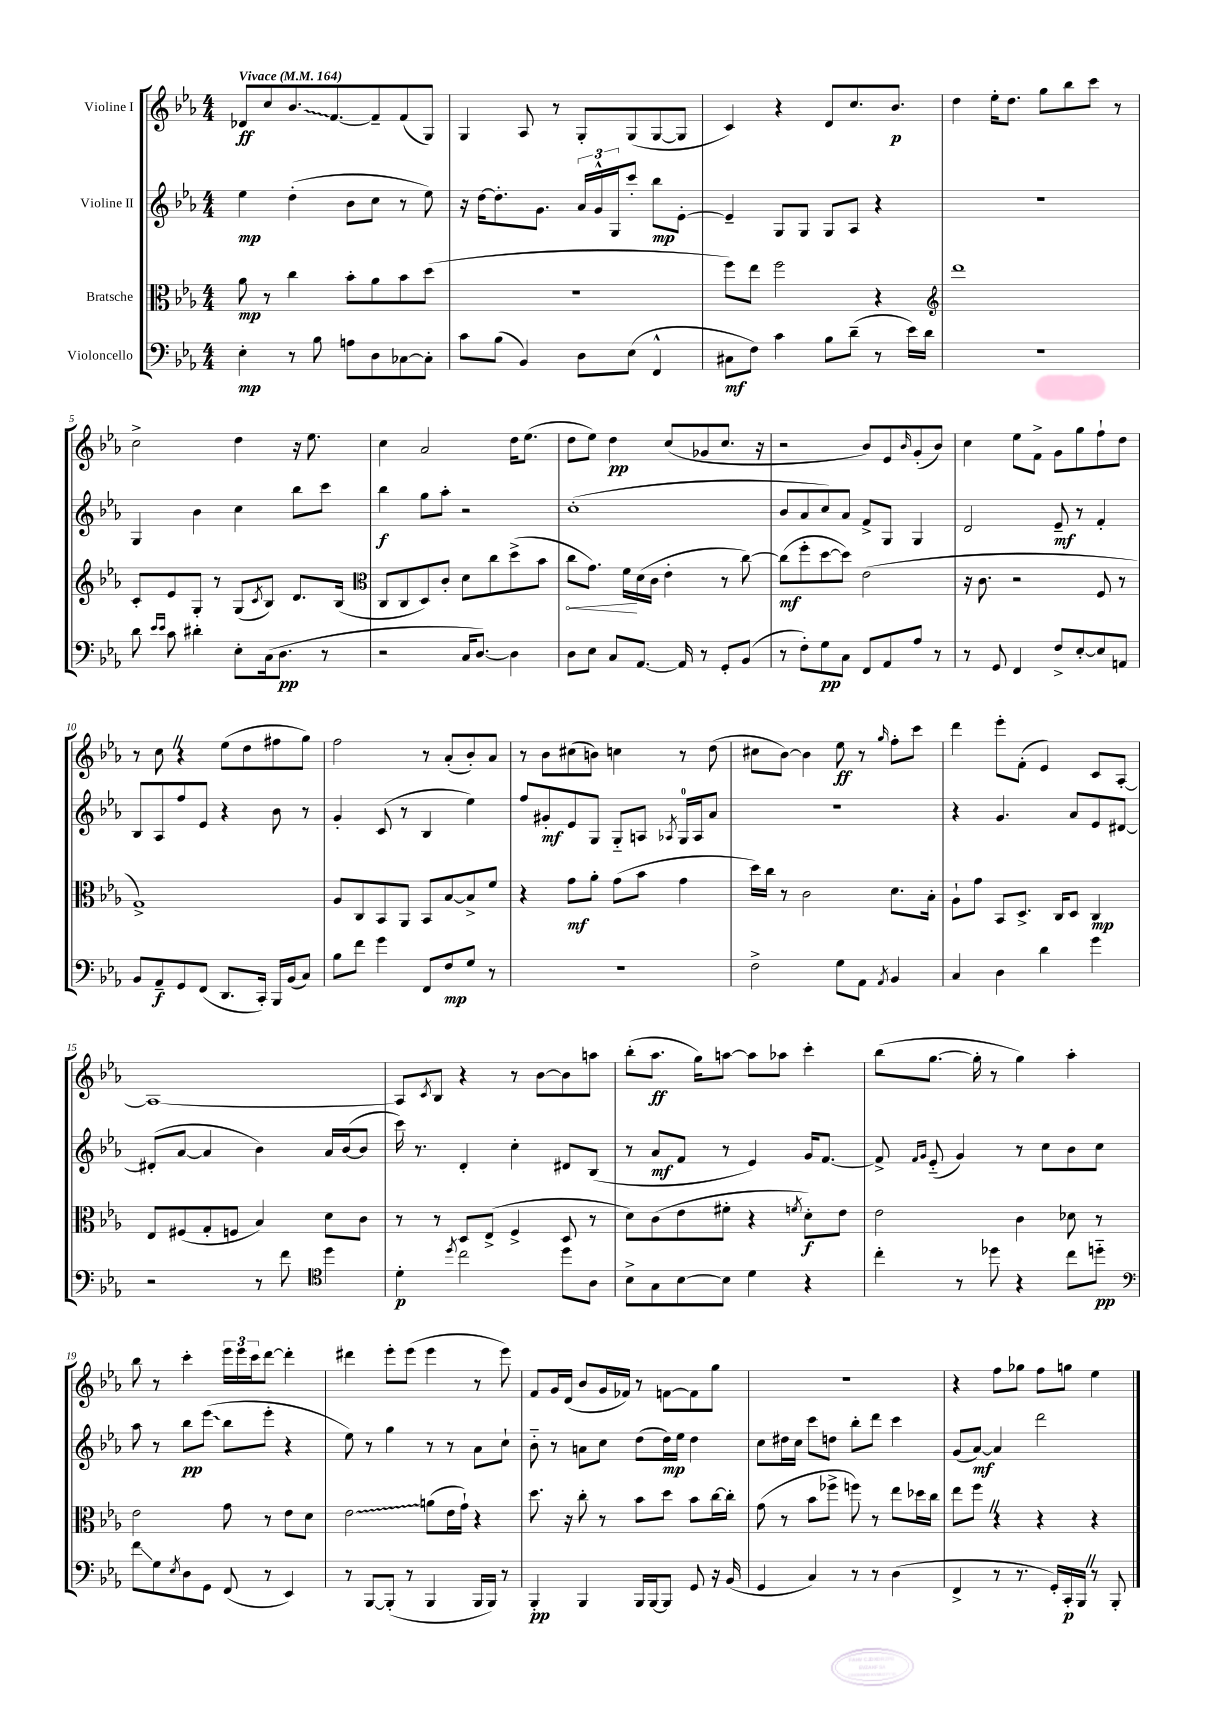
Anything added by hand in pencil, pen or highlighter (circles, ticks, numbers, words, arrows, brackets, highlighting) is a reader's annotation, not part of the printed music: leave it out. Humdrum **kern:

**kern	**kern	**kern	**kern
*staff4	*staff3	*staff2	*staff1
*clefF4	*clefC3	*clefG2	*clefG2
*k[b-e-a-]	*k[b-e-a-]	*k[b-e-a-]	*k[b-e-a-]
*M4/4	*M4/4	*M4/4	*M4/4
*MM164	*MM164	*MM164	*MM164
4E-'	8a-	4ee-	8d-
.	8r	.	8cc
8r	4cc	(4dd'	8.b-
8B-	.	.	.
.	.	.	[8.f
8A	8b-'	8b-	.
8D	8a-	8cc	8f~]
[8C-	8b-	8r	(8f
8C-']	(8dd	8ee-)	8G)
=	=	=	=
8c	1r	16r	4G
.	.	[16dd	.
(8B-	.	8.dd']	.
4BB-)	.	.	8A-
.	.	8.g	.
.	.	.	8r
8D	.	24a-	8G'
.	.	24g^^	.
.	.	24G	.
(8E-	.	8ccc'	(8G
4FF^^	.	8bb-	[8G
.	.	[8e-'	8G]
=	=	=	=
8C#	8ff)	4e-~]	4c)
8F)	8ee-	.	.
4c	2ff	8G	4r
.	.	8G	.
8B-	.	8G	8d
(8d~	.	8A-	8.cc
8r	4r	4r	.
.	.	.	8.b-
16e-)	.	.	.
16d	.	.	.
=	=	=	=
*	*clefG2	*	*
1r	1ddd	1r	4dd
.	.	.	16ee-'
.	.	.	8.dd
.	.	.	8gg
.	.	.	8bb-
.	.	.	8ccc
.	.	.	8r
=	=	=	=
8d	8c'	4G	2cc^
16qqe-	.	.	.
16qqe-	.	.	.
8c	8e-	.	.
4d#'	8G'	4b-	.
.	8r	.	.
8E-'	(8G	4cc	4dd
.	8qc	.	.
(16C	8B-)	.	.
8.D	.	.	.
.	8.d	8bb-	16r
.	.	.	8.ee-
8r	.	8ccc	.
.	(16B-	.	.
=	=	=	=
*	*clefC3	*	*
2r	8C	4bb-	4cc
.	8C	.	.
.	8D)	8gg	2a-
.	8c'	8aa-'	.
16C	8d	2r	.
[8.D)	.	.	.
.	8cc	.	.
4D]	(8dd^	.	16dd
.	.	.	(8.ee-
.	8b-	.	.
=	=	=	=
8D	8cc	(1cc'	8dd
8E-	8.g)	.	8ee-)
8C	.	.	4dd
.	16f	.	.
[8.AA-	(16d	.	.
.	16c	.	.
.	4e-'	.	(8cc
16AA-]	.	.	.
8r	.	.	8g-
8GG'	8r	.	8.cc
(8BB-	[8cc)	.	.
.	.	.	16r
=	=	=	=
8r	(8cc]	8b-	2r
8F')	8ff'	8a-	.
8G	[8dd	8cc)	.
8C	8dd])	8a-	.
8FF	(2e-	8f^	8b-)
8AA-	.	8G	8e-
.	.	.	16qqb-
8A-	.	4G	(8g'
8r	.	.	8b-)
=	=	=	=
8r	16r	2d	4cc
.	8.c	.	.
8GG	.	.	.
4FF	2r	.	8ee-
.	.	.	8f^
8F^	.	8e-~	8g
[8E-'	.	8r	8gg
8E-]	8F	4f'	8ff`
8AA	8r	.	8dd
=	=	=	=
8BB-	1G^)	8B-	8r
8AA-~	.	8A-	8cc
8GG	.	8ff	4r
(8FF	.	8e-	.
8.DD	.	4r	(8ee-
.	.	.	8dd
16CC')	.	.	.
16BBB-	.	8b-	8ff#
(16BB-	.	.	.
8C)	.	8r	8gg)
=	=	=	=
8B-	8A-	4g'	2ff
8f	8C	.	.
4g	8BB-	(8c	.
.	8AA-	8r	.
8FF	8BB-	4B-	8r
8F	[8B-	.	(8a-'
8G	8B-^]	4ee-)	8b-')
8r	8f	.	8a-
=	=	=	=
1r	4r	8ff	8r
.	.	8g#'	8b-
.	8g	8e-	(8cc#
.	8a-'	8G	8b)
.	(8g	8G'~	4cc
.	8b-	8A	.
.	.	8qA-	.
.	4g	16G	8r
.	.	16A-	.
.	.	8a-	(8dd
=	=	=	=
2F^	16dd)	1r	8cc#
.	16cc	.	.
.	8r	.	[8b-)
.	2c	.	4b-]
8G	.	.	8ee-
8AA-	.	.	8r
8qAA-	.	.	16qqgg
4BB-	8.d	.	8ff'
.	.	.	8ccc
.	16B-'	.	.
=	=	=	=
4C	8A-`	4r	4ddd
.	8g	.	.
4D	8BB-	4.g	8eee-'
.	8.D^	.	(8f'
4d	.	.	4e-)
.	16C	.	.
.	8D	8a-	.
4g	4C	8e-	8c
.	.	[8d#	[8A-'
=	=	=	=
2r	8E-	(8d#']	1A-_
.	(8F#	[8a-	.
.	8G'	4a-]	.
.	8F	.	.
8r	4B-)	4b-)	.
8f	.	.	.
*clefC4	*	*	*
4dd	8d	16a-	.
.	.	([16b-	.
.	8c	8b-]	.
=	=	=	=
4d'	8r	16ccc)	8A-]
.	.	8.r	.
.	.	.	8qc
.	8r	.	8B-
8qdd	.	.	.
2cc	8D	4d'	4r
.	(8E-^	.	.
.	4F^	4cc'	8r
.	.	.	[8b-
8dd	8D	8d#	8b-]
8A-	8r	(8B-	8aa
=	=	=	=
8B-^	8d)	8r	(8bb-'
8G	(8c	8a-	8.aa-
[8B-	8e-	8f	.
.	.	.	16gg)
8B-]	8f#'	8r	[8aa
4d	4r	4e-)	8aa]
.	.	.	8aa-
.	8qf	.	.
4r	8d')	16g	4ccc'
.	.	[8.f	.
.	8e-	.	.
=	=	=	=
4cc'	2e-	8f^]	(8bb-
.	.	16qqf	.
.	.	16qqg	.
.	.	(8e-'~	[8.gg
8r	.	4g)	.
.	.	.	16gg']
8dd-	.	.	8r
4r	4c	8r	4gg)
.	.	8cc	.
8cc	8d-	8b-	4aa-'
8dd'~	8r	8cc	.
=	=	=	=
*clefF4	*	*	*
8f	2e-	8aa-	8bb-
8G	.	8r	8r
8qE-	.	.	.
8D	.	8bb-	4ccc'
8GG	.	(8eee-	.
(8FF	8g	8bb-	24eee-
.	.	.	24eee-
.	.	.	24ccc
8r	8r	8eee-'	[8ddd
4EE-)	8e-	4r	4ddd']
.	8d	.	.
=	=	=	=
8r	2e-	8ee-)	4ddd#
[8BBB-	.	8r	.
(8BBB-']	.	4gg	8eee-'
8r	.	.	(8eee-
4BBB-	(8a	8r	4eee-
.	16e-	8r	.
.	16g`)	.	.
16BBB-	4r	8a-	8r
16BBB-)	.	.	.
8r	.	8cc`	8eee-)
=	=	=	=
4BBB-'	8.dd	8b-'~	8f
.	.	8r	16g
.	16r	.	(16d
4BBB-	8cc'	8a	8b-
.	8r	8cc	16g
.	.	.	16f-)
16BBB-	8b-	(8dd	8r
[16BBB-	.	.	.
8BBB-]	8dd	16dd)	[8f
.	.	16ee-	.
8GG	8b-	4dd	8f]
16r	[16cc	.	8gg
(16BB-	16cc']	.	.
=	=	=	=
4GG	(8g	8cc	1r
.	8r	16dd#	.
.	.	16cc	.
4C)	8b-	8ccc	.
.	8ff-^	8dd	.
8r	8ff)	8bb-'	.
8r	8r	8ddd	.
(4D	8ee-	4ccc	.
.	16dd-	.	.
.	16cc	.	.
=	=	=	=
4FF^	8ee-	(8g	4r
.	8ff	[8a-)	.
8r	4r	4a-]	8ff
8.r	.	.	8gg-
.	4r	2ddd	8ff
16GG')	.	.	.
16CC'	.	.	8gg
16BBB-	.	.	.
8r	4r	.	4ee-
8BBB-'	.	.	.
==	==	==	==
*-	*-	*-	*-
